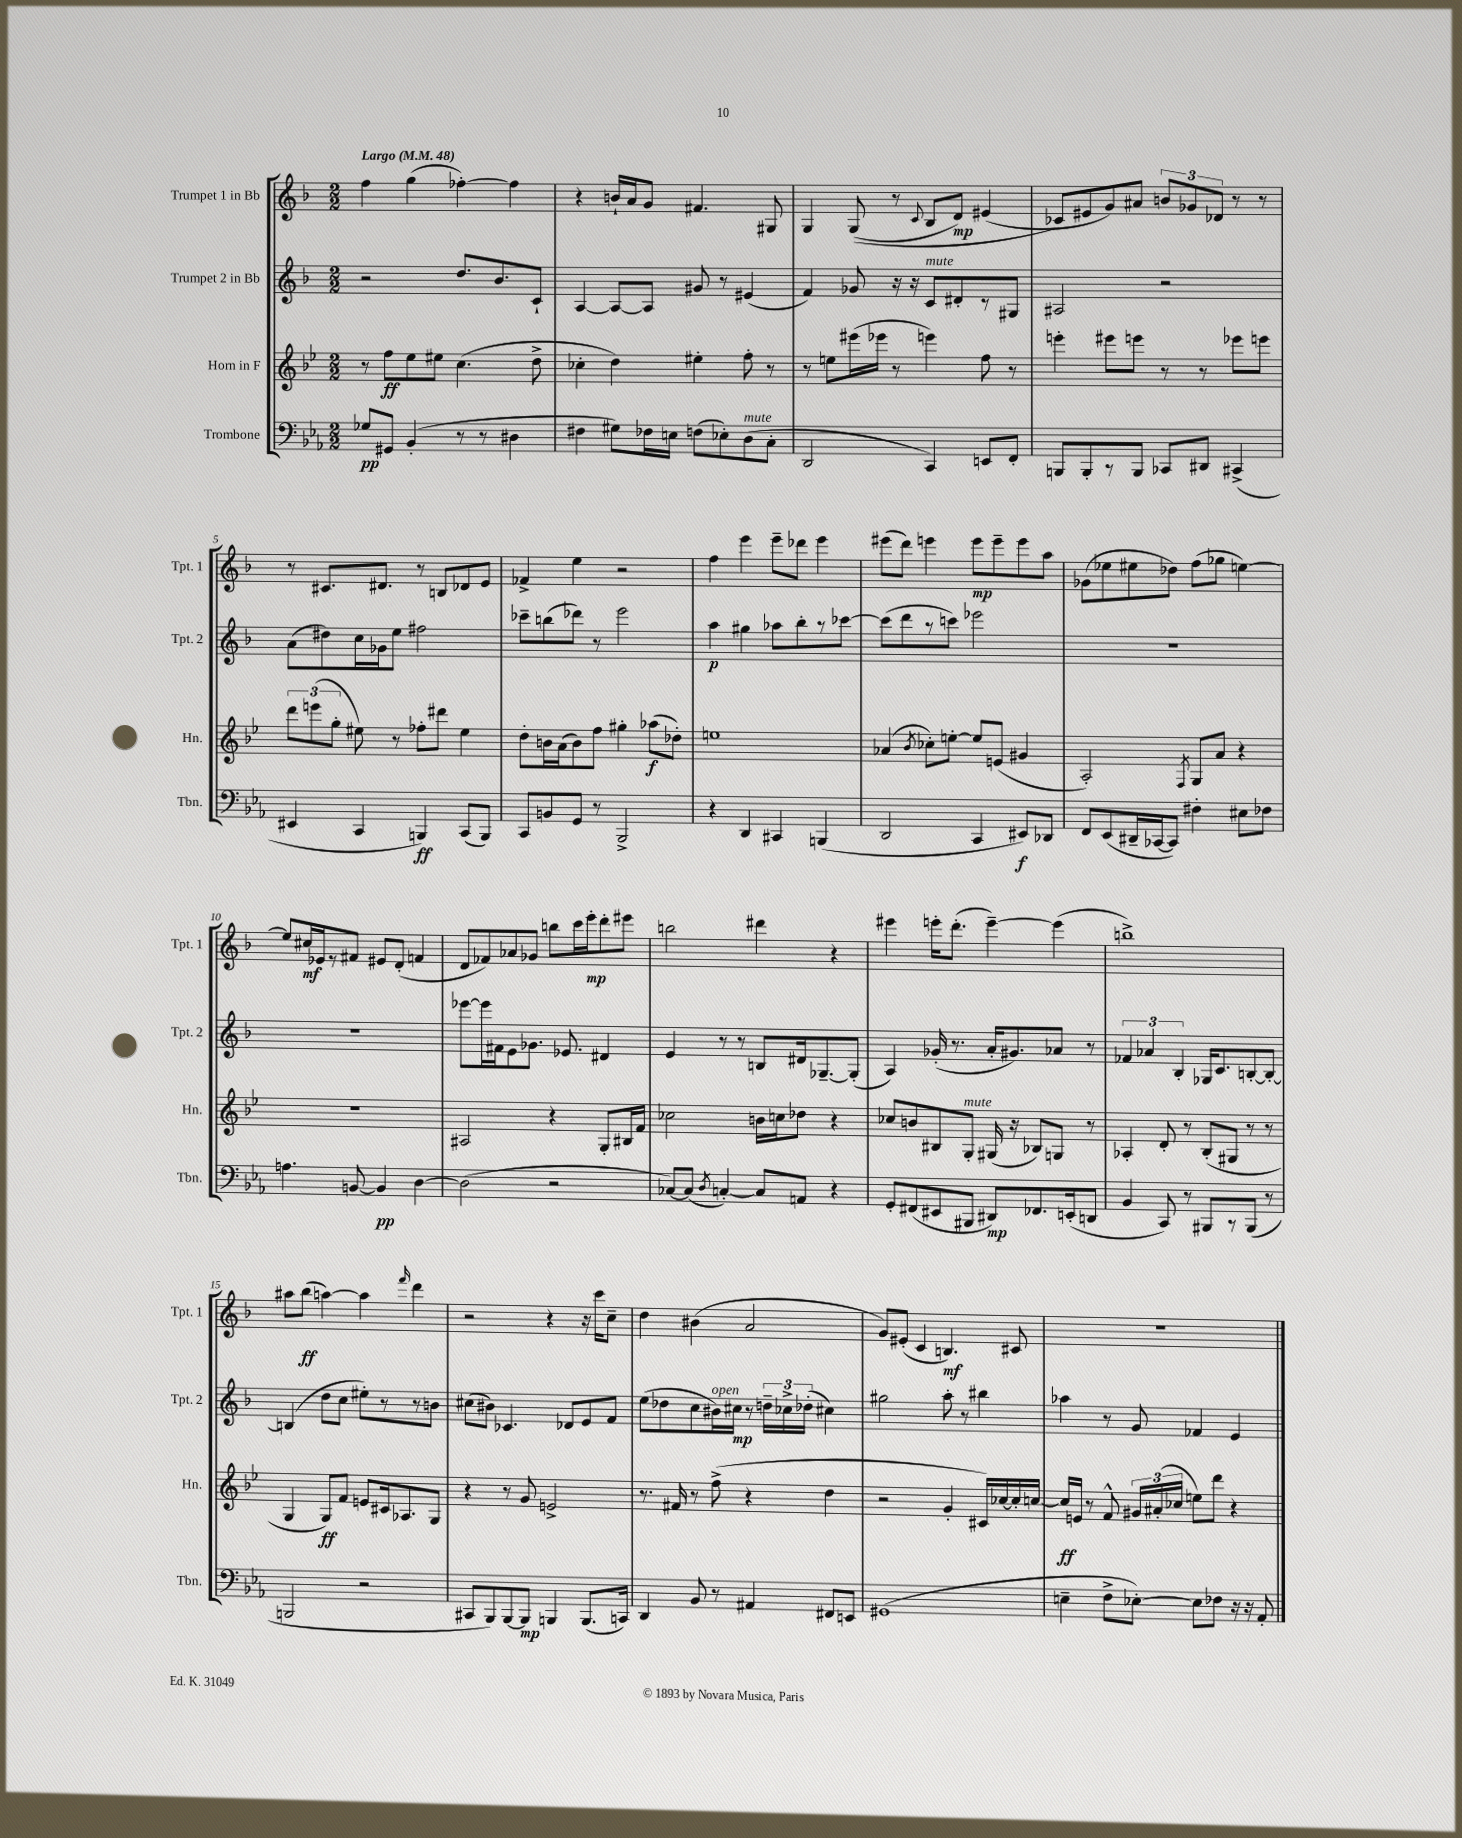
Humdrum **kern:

**kern	**kern	**kern	**kern
*staff4	*staff3	*staff2	*staff1
*clefF4	*clefG2	*clefG2	*clefG2
*k[b-e-a-]	*k[b-e-]	*k[b-]	*k[b-]
*M2/2	*M2/2	*M2/2	*M2/2
*MM48	*MM48	*MM48	*MM48
8G-/L	8r	2r	4ff\
8GG#/J	8ff\L	.	.
(4BB-'/	8ee-\	.	(4gg\
.	8ee#\J	.	.
8r	(4.cc\	8.dd/L	[4ff-'\)
8r	.	.	.
.	.	8.b-/	.
4D#\	.	.	4ff-\]
.	8dd^\	8c`/J	.
=	=	=	=
4F#\	4cc-'\	[4A/	4r
8G#\L)	4dd\)	8A/_L	16b`/LL
.	.	.	16a/J
16F-\L	.	8A/]J	8g/J
16E\JJ	.	.	.
(8F\L	4ee#'\	8g#/	4.f#/
8E-'\)	.	8r	.
(8D\	8ff'\	(4e#/	.
8C'\J	8r	.	8G#/
=	=	=	=
2DD/	8r	4f/)	4G/
.	8ee\L	.	.
.	(16eee#\L	8g-/	&((8G/
.	16eee-\JJ	.	.
.	8r	16r	8r
.	.	16r	.
.	.	.	8qqc/
4CC/)	4eee\)	8c/L	8B-/L
.	.	8d#'/	8d/J)
8EE/L	8ff\	8r	(4e#/
8FF'/J	8r	8G#/J	.
=	=	=	=
8BBB/L	4eee'\	2A#/	8c-/L&)
8BBB'/	.	.	8e#/
8r	8eee#\L	.	8g/)
8BBB/J	8eee\J	.	8a#/J
8CC-/L	8r	2r	12b/L
.	.	.	12g-/
8DD#/J	8r	.	.
.	.	.	12d-/J
(4CC#^/	8eee-\L	.	8r
.	8eee\J	.	8r
=	=	=	=
4EE#/	12ddd\L	(8a\L	8r
.	(12eee\	.	.
.	.	8dd#\)	8.c#/L
.	12gg'\J	.	.
4CC/	8ee#\)	16cc\L	.
.	.	16g-\J	8.d#/J
.	8r	8ee\J	.
4BBB/)	8ff-'\L	2ff#\	8r
.	8ddd#\J	.	8B/L
(8CC/L	4ee#\	.	8d-/
8BBB/J)	.	.	8e/J
=	=	=	=
8CC/L	8dd'\L	8ccc-~\L	4f-^/
8BB/	16b\L	(8bb\	.
.	(16a\J	.	.
8GG/J	8b\)	8ddd-\J)	4ee\
8r	8ff\J	8r	.
2BBB-^/	4gg#'\	2eee\	2r
.	(8aa-\L	.	.
.	8dd-'\J)	.	.
=	=	=	=
4r	1ee	4aa\	4ff\
4DD/	.	4gg#\	4eee\
4CC#/	.	8aa-\L	8eee~\L
.	.	8bb-'\	8ddd-\J
(4BBB/	.	8r	4eee\
.	.	[8ccc-\J	.
=	=	=	=
2DD/	(4a-/	(8ccc-\]L	(8eee#\L
.	.	8ddd\	8ddd\J)
.	8qb-/	.	.
.	8cc-'\L)	8r	4eee\
.	[8ee'\J	8ccc\J)	.
4CC/	8ee/]L	2eee-\	8eee\L
.	(8e/J	.	8eee~\
8EE#/L)	4g#/	.	8eee\
8DD-/J	.	.	8aa\J
=	=	=	=
8FF/L	2A'/)	1r	(8g-\L
(8EE-/	.	.	8ee-\
16DD#~/L	.	.	8ee#\
[16CC-/J	.	.	.
8CC-/]J)	.	.	8dd-\J)
.	8qF/	.	.
4F#'\	8G/L	.	(8ff\L
.	8a/J	.	8gg-\J
8E#\L	4r	.	[4ee\)
8F-\J	.	.	.
=	=	=	=
4.A\	1r	1r	8ee/]L
.	.	.	16cc#/L
.	.	.	16e-/J
.	.	.	8r
[8BB/	.	.	8f#/J
4BB/]	.	.	8e#/L
.	.	.	(8d'/J
[4D\	.	.	4f/
=	=	=	=
(2D\]	2A#/	[8eee-\L	8d/L
.	.	16eee-\]L	8f-/)
.	.	16f#\J	.
.	.	8e\	8a-/
.	.	8.g-\J	8g-/J
2r	4r	.	8bb\L
.	.	8.e-/	.
.	.	.	16ccc\L
.	.	.	16eee'\J
.	8G'/L	4d#/	8ddd'\
.	16B#/L	.	8eee#\J
.	16f/JJ	.	.
=	=	=	=
[8C-/L)	2cc-\	4e/	2bb\
(8C-/]J	.	.	.
8qD/	.	.	.
[4C'/)	.	8r	.
.	.	8r	.
8C/]L	16b\LL	8B/L	4ddd#\
.	16cc\J	.	.
8AA/J	8dd-\J	16d#/k	.
.	.	[8.G-~/	.
4r	4r	.	4r
.	.	(8G-'/]J	.
=	=	=	=
8GG'/L	8cc-/L	4A/)	4eee#\
(8FF#/	8b/	.	.
8EE#/	8B#/	(16g-'/	16eee'\LK
.	.	8.r	(8.ddd'\J
8BBB#/J	8G'/J	.	.
8DD#/L)	(16G#/	16a'/LK	[4eee~\)
.	16r	8.g#/)	.
8.FF-/	8B-/L)	.	.
.	8G/J	8a-/J	(4eee\]
(16EE'/k	.	.	.
8DD/J	8r	8r	.
=	=	=	=
4BB-/	4A-'/	6f-/	1bb^)
.	.	6a-/	.
8CC/)	8d'/	.	.
.	.	6B-'/	.
8r	8r	.	.
8BBB#/L	(8B-'/L	16G-/LK	.
.	.	8.c/	.
8r	8G#/J	.	.
(8BBB#/J	8r	[8B'/	.
8r	8r	8B'/_J	.
=	=	=	=
2BBB/	4G/	(4B/]	8aa#\L
.	.	.	(8bb-\J
.	8G/L)	8dd\L	[4aa\)
.	8f/J	8cc\J	.
2r	8e/L	8ee#'\L)	4aa\]
.	16c#/k	8r	.
.	8.A-/	.	.
.	.	.	16qqfff/
.	.	8r	4ddd\
.	8G/J	8b\J	.
=	=	=	=
8CC#/L	4r	(8cc#\L	2r
8BBB-/)	.	8b#\J)	.
[8BBB-/	8r	4.c-/	.
8BBB-/]J	8g/	.	.
4BBB/	2e^/	.	4r
.	.	8d-/L	.
(8.BBB/L	.	8e/	16r
.	.	.	16ccc\LK
.	.	8f/J	8cc~\J
16CC/Jk)	.	.	.
=	=	=	=
4DD/	8.r	(8ee\L	4dd\
.	.	8dd-\	.
.	16f#/	.	.
8BB-/	8r	8cc\	(4b#\
8r	(8ff^\	16b#\L)	.
.	.	16cc#\JJ	.
4AA#/	4r	8r	2a/
.	.	24dd~\LL	.
.	.	24cc-^\	.
.	.	(24dd-'\JJ	.
8FF#/L	4dd\	4cc#\)	.
8EE/J	.	.	.
=	=	=	=
(1GG#	2r	2gg#\	8g/L)
.	.	.	(8e#'/J
.	.	.	4c/
.	4g'/	8aa'\	4.B/)
.	.	8r	.
.	16c#/LL)	4bb#\	.
.	[16cc-/	.	.
.	16cc-'/]	.	8c#/
.	[16cc/JJ	.	.
=	=	=	=
4E~\	16cc/]LL	4aa-\	1r
.	16e/JJ	.	.
.	8r	.	.
8F^\L	8f^^/	8r	.
[8E-'\J)	24g#/LL	8g/	.
.	(24a#'/	.	.
.	24cc-/JJ	.	.
8E-\]L	8ee\L)	4f-/	.
8F-\J	8ddd\J	.	.
16r	4r	4e/	.
16r	.	.	.
8AA-'/	.	.	.
==	==	==	==
*-	*-	*-	*-
